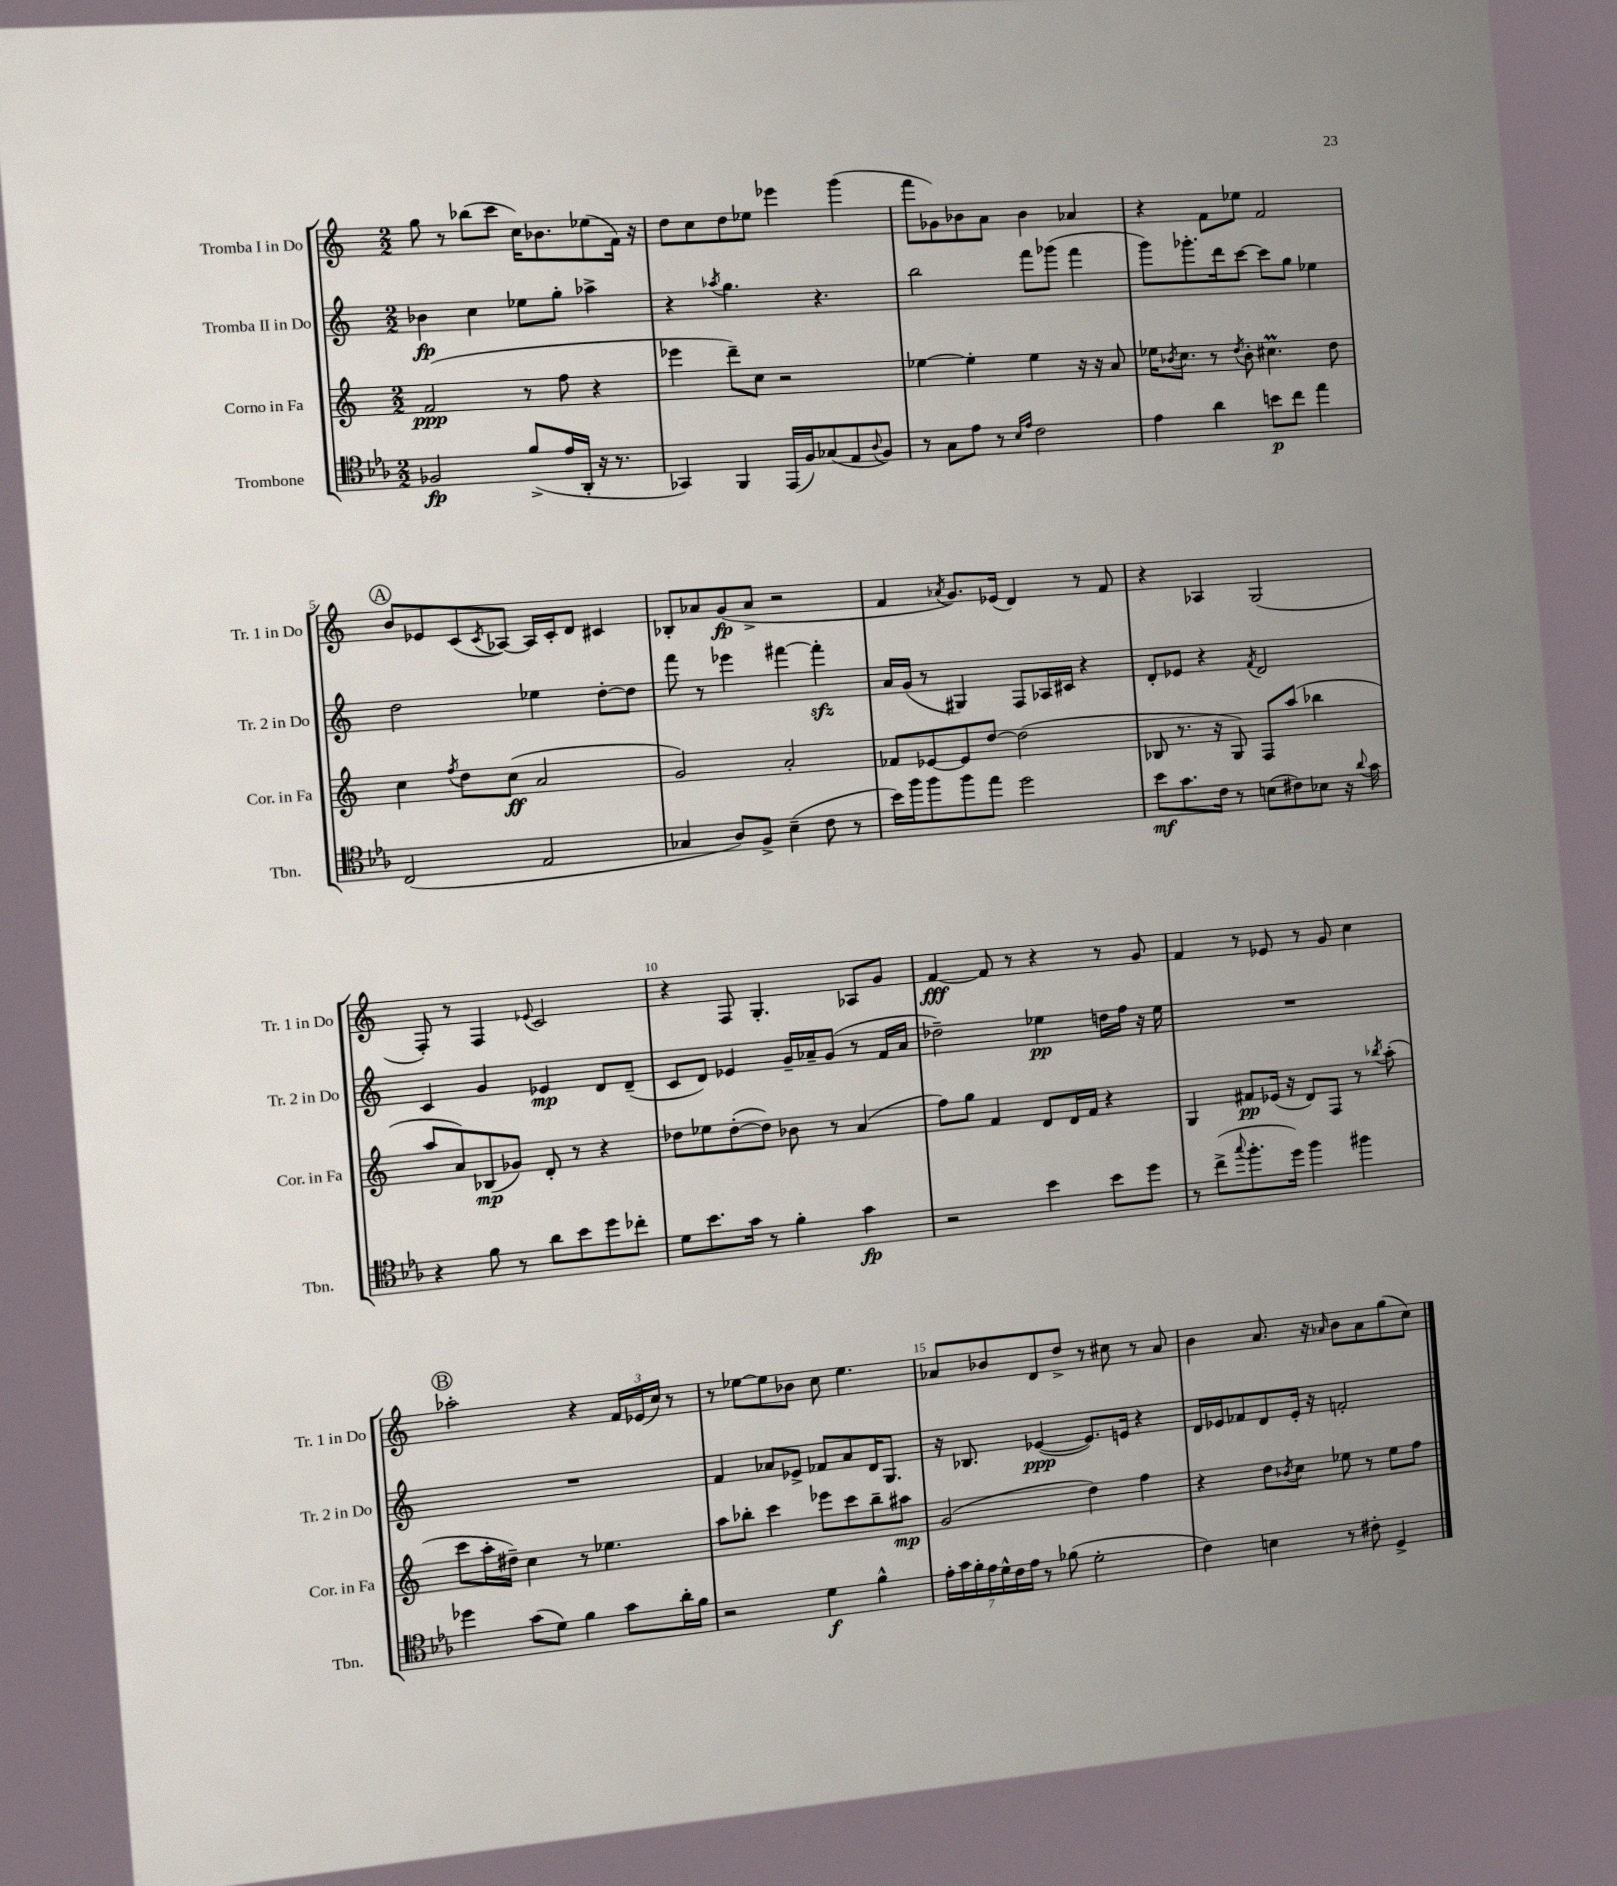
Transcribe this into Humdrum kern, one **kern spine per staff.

**kern	**dynam	**kern	**dynam	**kern	**dynam	**kern	**dynam
*part4	*part4	*part3	*part3	*part2	*part2	*part1	*part1
*staff4	*staff4	*staff3	*staff3	*staff2	*staff2	*staff1	*staff1
*I"Trombone	*	*I"Corno in Fa	*	*I"Tromba II in Do	*	*I"Tromba I in Do	*
*I'Tbn.	*	*I'Cor. in Fa	*	*I'Tr. 2 in Do	*	*I'Tr. 1 in Do	*
*clefC4	*	*clefG2	*	*clefG2	*	*clefG2	*
*k[b-e-a-]	*	*k[]	*	*k[]	*	*k[]	*
*M2/2	*	*M2/2	*	*M2/2	*	*M2/2	*
=1	=1	=1	=1	=1	=1	=1	=1
2F-X/	fp	(2f/	ppp	4b-X\	fp	8gg\	.
.	.	.	.	.	.	8r	.
.	.	.	.	4cc\	.	(8bb-X\L	.
.	.	.	.	.	.	8ccc\J	.
(8f^/L	.	8r	.	8ee-X\L	.	16cc\KL)	.
.	.	.	.	.	.	8.b-X\	.
16e-/L	.	8ff\	.	8gg'\J	.	.	.
16AA-'/JJ	.	.	.	.	.	.	.
16r	.	4r	.	4aa-X^\	.	(8ee-X\	.
8.r	.	.	.	.	.	.	.
.	.	.	.	.	.	16f\Jk)	.
.	.	.	.	.	.	16r	.
=2	=2	=2	=2	=2	=2	=2	=2
4GG-X/)	.	4eee-X\	.	4r	.	8dd\L	.
.	.	.	.	.	.	8cc\	.
.	.	.	.	8qaa-X/	.	.	.
4FF/	.	8ddd~\L)	.	4.gg\	.	8dd\	.
.	.	8cc\J	.	.	.	8ee-X\J	.
(16EE-/LL	.	2r	.	.	.	4eee-X\	.
16F/J)	.	.	.	.	.	.	.
(8G-X/	.	.	.	4.r	.	.	.
8E-/	.	.	.	.	.	(4ggg\	.
8qqA-/	.	.	.	.	.	.	.
8F/J)	.	.	.	.	.	.	.
=3	=3	=3	=3	=3	=3	=3	=3
8r	.	[4ee-X\	.	2bb\	.	8fff\L	.
8G\L	.	.	.	.	.	8g-X\)	.
8e-\J	.	4ee-'\]	.	.	.	8b-X\	.
8r	.	.	.	.	.	8a\J	.
16qqB-/LL	.	.	.	.	.	.	.
16qqe-/JJ	.	.	.	.	.	.	.
2c\	.	4ee-\	.	8fff\L	.	4b-\	.
.	.	.	.	(8ggg-X\J	.	.	.
.	.	16r	.	4fff\	.	4a-X/	.
.	.	16r	.	.	.	.	.
.	.	8a/	.	.	.	.	.
=4	=4	=4	=4	=4	=4	=4	=4
4e-\	.	16ee-X\KL	.	8ggg\L)	.	4r	.
.	.	8qb-X/	.	.	.	.	.
.	.	8.cc\J	.	.	.	.	.
.	.	.	.	8.ggg-X'\	.	.	.
4a-\	.	8r	.	.	.	8f\L	.
.	.	.	.	16ddd\k	.	.	.
.	.	8qdd/	.	.	.	.	.
.	.	8b-'\	.	[8ccc\J	.	8ee-X\J	.
8bn\L	p	4.cc#Xm\	.	8ccc\L]	.	2f/	.
8cc\J	.	.	.	8gg\J	.	.	.
4ee-\	.	.	.	4ee-X\	.	.	.
.	.	8dd\	.	.	.	.	.
!!LO:LB:g=z
!!LO:REH:place=s1:t=A
=5	=5	=5	=5	=5	=5	=5	=5
(2C/	.	4cc\	.	2dd\	.	8b/L	.
.	.	.	.	.	.	8e-X/	.
.	.	8qff/	.	.	.	.	.
.	.	8dd\L	.	.	.	(8c/	.
.	.	.	.	.	.	8qc/	.
.	.	(8cc\J	ff	.	.	[8A-X/J)	.
2E-/	.	2a/	.	4ee-X\	.	16A-/LL]	.
.	.	.	.	.	.	16c'/J	.
.	.	.	.	.	.	8d/J	.
.	.	.	.	[8dd'\L	.	4c#X/	.
.	.	.	.	8dd\J]	.	.	.
=6	=6	=6	=6	=6	=6	=6	=6
4G-X/	.	2g/)	.	8fff\	.	8B-X'/L	.
.	.	.	.	8r	.	8a-X/	.
8A-/L)	.	.	.	4eee-X\	.	(8g/	fp
8F^/J	.	.	.	.	.	8a-^/J	.
(4B-~\	.	2a'/	.	[4fff#X\	.	2r	.
8c\	.	.	.	4fff#zz'\]	.	.	.
8r	.	.	.	.	.	.	.
=7	=7	=7	=7	=7	=7	=7	=7
16b-\LL)	.	8f-X/L	.	16a/LL	.	4f/	.
16ff\J	.	.	.	(16g/JJ	.	.	.
8ff\	.	[8e-X/	.	8r	.	.	.
.	.	.	.	.	.	8qa-X/	.
8ff\	.	8e-/]	.	4G#X/)	.	8.g/L)	.
8ee-\J	.	[8dd/J	.	.	.	.	.
.	.	.	.	.	.	(16e-X/Jk	.
2dd\	.	(2dd\]	.	8F/L	.	4d/)	.
.	.	.	.	16A-X/L	.	.	.
.	.	.	.	16c#X/JJ	.	.	.
.	.	.	.	4r	.	8r	.
.	.	.	.	.	.	8f/	.
=8	=8	=8	=8	=8	=8	=8	=8
8b-\L	mf	8B-X/	.	8d'/L	.	4r	.
8.g\	.	8.r	.	8e-X/J	.	.	.
.	.	.	.	4r	.	4A-X/	.
16c\Jk	.	16r	.	.	.	.	.
8r	.	8G/)	.	.	.	.	.
.	.	.	.	8qf/	.	.	.
(8Bn\L	.	8F/L	.	2d/	.	(2G/	.
8c#X\)	.	(8aa/J	.	.	.	.	.
8B-X\J	.	4bb-X\	.	.	.	.	.
16r	.	.	.	.	.	.	.
8qqa-/	.	.	.	.	.	.	.
16g\	.	.	.	.	.	.	.
!!LO:LB:g=z
=9	=9	=9	=9	=9	=9	=9	=9
4r	.	8aa/L	.	4c/	.	8F'/)	.
.	.	8a/)	.	.	.	8r	.
8f\	.	(8B-X/	mp	4g/	.	4F/	.
8r	.	8g-X/J)	.	.	.	.	.
.	.	.	.	.	.	8qqe-X/	.
8a-\L	.	8d'/	.	4e-X/	mp	2c/	.
8b-\	.	8r	.	.	.	.	.
8dd\	.	4r	.	8d/L	.	.	.
8cc-X'\J	.	.	.	(8d~/J	.	.	.
=10	=10	=10	=10	=10	=10	=10	=10
8d\L	.	8dd-X\L	.	8c/L	.	4r	.
8.b-\	.	8ee-X\	.	8d/J)	.	.	.
.	.	([8dd-'\	.	4e-X/	.	8F/	.
16g\Jk	.	.	.	.	.	.	.
8r	.	8dd-\J])	.	.	.	4.G'/	.
4f'\	.	8b-X\	.	16g~/LL	.	.	.
.	.	.	.	16a-X~/J	.	.	.
.	.	8r	.	(8g/J	.	.	.
4g\	fp	(4a/	.	8r	.	8A-X/L	.
.	.	.	.	16f/LL	.	8g/J	.
.	.	.	.	16a-/JJ	.	.	.
=11	=11	=11	=11	=11	=11	=11	=11
2r	.	8ff\L)	.	2dd-X~\)	.	[4f/	fff
.	.	8gg\J	.	.	.	.	.
.	.	4f/	.	.	.	8f/]	.
.	.	.	.	.	.	8r	.
4b-\	.	8d/L	.	4ee-X\	pp	4r	.
.	.	16d/L	.	.	.	.	.
.	.	16f/JJ	.	.	.	.	.
8b-\L	.	4r	.	16ddn\LL	.	8r	.
.	.	.	.	16ff\JJ	.	.	.
8dd\J	.	.	.	16r	.	8g/	.
.	.	.	.	16ee-\	.	.	.
=12	=12	=12	=12	=12	=12	=12	=12
8r	.	4G/	.	1r	.	4f/	.
(8cc^\L	.	.	.	.	.	.	.
8qqgg/	.	.	.	.	.	.	.
8.ff'\	.	8f#X/L	pp	.	.	8r	.
.	.	(16e-X/Jk	.	.	.	8e-X/	.
16dd\Jk)	.	16r	.	.	.	.	.
4ff\	.	8d/L)	.	.	.	8r	.
.	.	8F/J	.	.	.	8g/	.
4ff#X\	.	8r	.	.	.	4cc\	.
.	.	8qbb-X/	.	.	.	.	.
.	.	(8aa'\	.	.	.	.	.
!!LO:LB:g=z
!!LO:REH:place=s1:t=B
=13	=13	=13	=13	=13	=13	=13	=13
4dd-X\	.	8ccc\L	.	1r	.	2aa-X'\	.
.	.	16aa'\L	.	.	.	.	.
.	.	16dd#X~\JJ)	.	.	.	.	.
(8g\L	.	4cc\	.	.	.	.	.
8d\J)	.	.	.	.	.	.	.
4f\	.	8r	.	.	.	4r	.
.	.	4.ee-X\	.	.	.	.	.
8g\L	.	.	.	.	.	24f/LL	.
.	.	.	.	.	.	(24e-X/	.
.	.	.	.	.	.	24cc/JJ)	.
16a-'\L	.	.	.	.	.	8r	.
16f\JJ	.	.	.	.	.	.	.
=14	=14	=14	=14	=14	=14	=14	=14
2r	.	8aa\L	.	4f/	.	8r	.
.	.	8bb-X'\J	.	.	.	[8ee-X\L	.
.	.	4ccc\	.	8a-X/L	.	8ee-\]	.
.	.	.	.	8e-X^/J	.	8b-X\J	.
4d\	f	8eee-X\L	.	8f-X/L	.	8cc\	.
.	.	8ccc\	.	8a-/	.	4.ee-\	.
4f^^\	.	8bb-~\	.	16d/K	.	.	.
.	.	.	.	8.G/J	.	.	.
.	.	8aa#X\J	mp	.	.	.	.
=15	=15	=15	=15	=15	=15	=15	=15
28e-'\LL	.	(2g/	.	16r	.	8a-X/L	.
28g\	.	.	.	.	.	.	.
.	.	.	.	8.B-X/	.	.	.
28f'\	.	.	.	.	.	.	.
28e-\	.	.	.	.	.	.	.
.	.	.	.	.	.	8b-X/	.
28d^^\	.	.	.	.	.	.	.
28c\	.	.	.	.	.	.	.
28e-\JJ	.	.	.	.	.	.	.
8r	.	.	.	([4e-X/	ppp	8d/	.
(8f-X\	.	.	.	.	.	8dd^/J	.
2d'\	.	4dd\)	.	8.e-/L])	.	8r	.
.	.	.	.	.	.	8cc#X\	.
.	.	.	.	16en/Jk	.	.	.
.	.	4ff\	.	4r	.	8r	.
.	.	.	.	.	.	8a-/	.
=16	=16	=16	=16	=16	=16	=16	=16
4c\)	.	4r	.	16d/LL	.	4b\	.
.	.	.	.	16e-X/J	.	.	.
.	.	.	.	8f-X/	.	.	.
4Bn\	.	8dd\L	.	8d/	.	8.a/	.
.	.	8qb-X/	.	.	.	.	.
.	.	8cc\J	.	16e-'/Jk	.	.	.
.	.	.	.	16r	.	16r	.
.	.	.	.	.	.	16qqa-X/	.
8r	.	8ee-X\	.	2fn'/	.	8b\L	.
8c#X'\	.	8r	.	.	.	8a-\	.
4D^/	.	8ee-\L	.	.	.	(8gg\	.
.	.	8ff\J	.	.	.	8cc\J)	.
==	==	==	==	==	==	==	==
*-	*-	*-	*-	*-	*-	*-	*-
